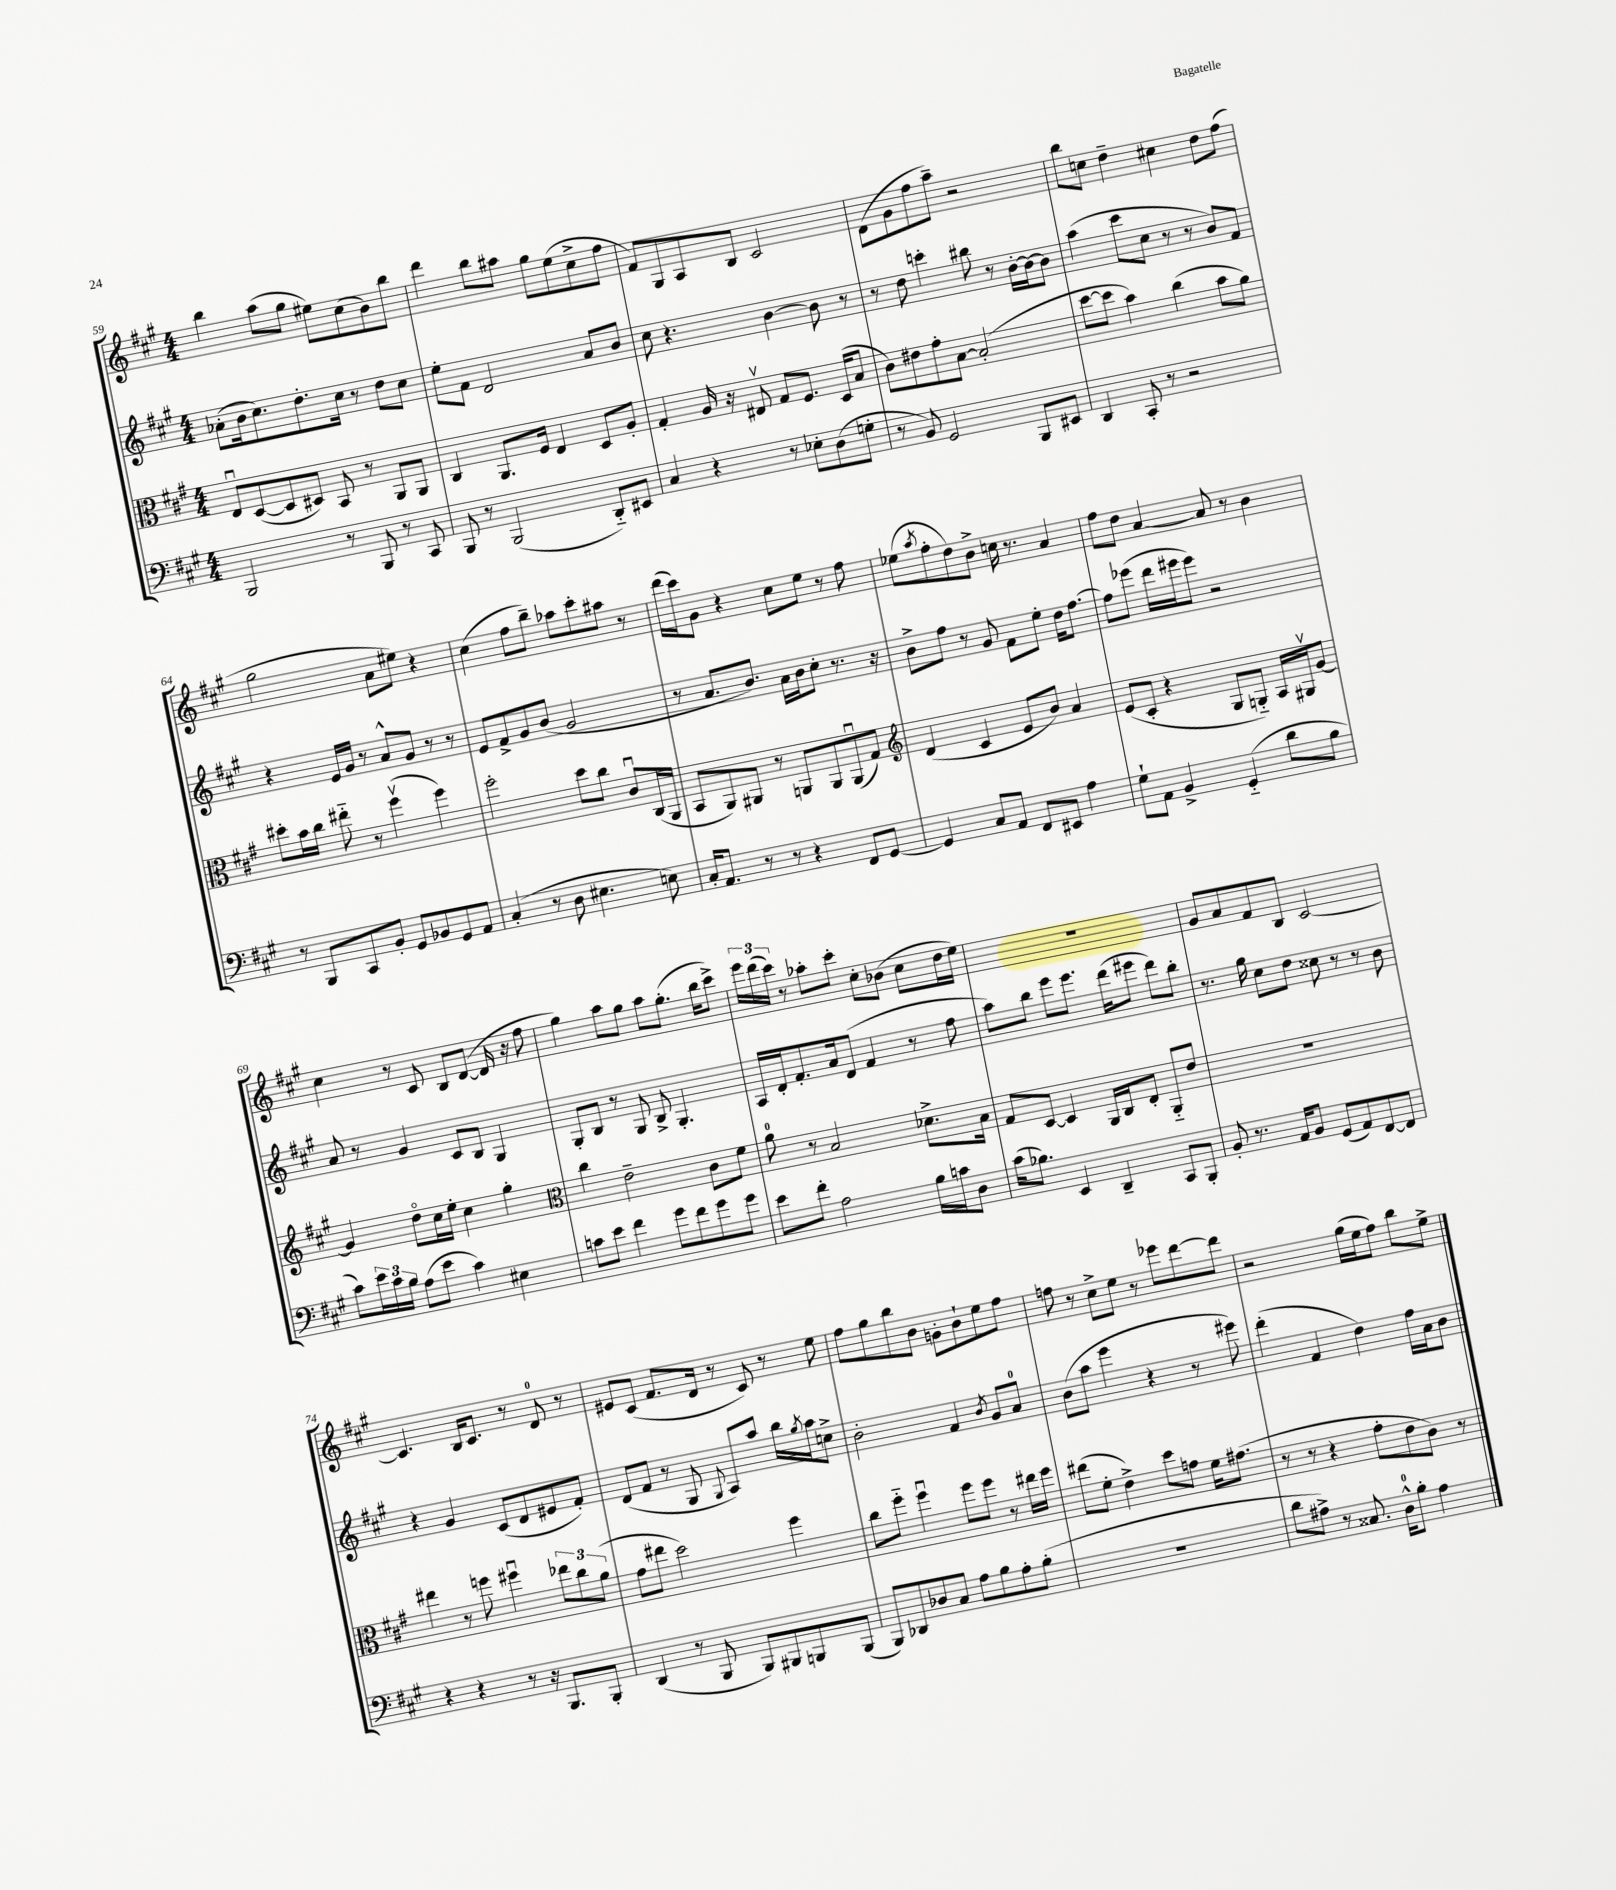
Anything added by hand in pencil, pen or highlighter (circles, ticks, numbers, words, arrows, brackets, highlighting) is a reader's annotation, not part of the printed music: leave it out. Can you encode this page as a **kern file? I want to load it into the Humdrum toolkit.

**kern	**kern	**kern	**kern
*staff4	*staff3	*staff2	*staff1
*clefF4	*clefC3	*clefG2	*clefG2
*k[f#c#g#]	*k[f#c#g#]	*k[f#c#g#]	*k[f#c#g#]
*M4/4	*M4/4	*M4/4	*M4/4
2BBB	8Eu	(8a-'	4bb
.	([8D	16b	.
.	.	8.cc#)	.
.	8D]	.	(8aa
.	8D#)	8.dd'	8gg#
8r	8BB	.	8ee#)
.	.	16cc#	.
8BBB	8r	8r	(8cc#
8r	8AA	8dd	8b)
8CC#	8AA	8cc#	8bb
=	=	=	=
8BBB	4C#	8ee'	4ddd
8r	.	8f#	.
(2BBB	8.AA	2d	8bb
.	.	.	8aa#
.	16F#	.	.
.	4E	.	8gg#
.	.	.	(8ee
8DD'~)	8D	8a	8cc#^
8EE#	8A'	8b	8ff#
=	=	=	=
4C#	4G#'	8cc#	8f#)
.	.	4.r	8G#
4r	16A	.	8A
.	16r	.	.
.	8E#v	.	8B
8r	8G#	[4b	2c#
8E-'	8.F#	.	.
(8D	.	8b]	.
.	(16D	.	.
8G'	8B	8r	.
=	=	=	=
8r	8c#)	8r	(8d
8BB)	8e#	8dd	8g#
2GG#	8g#'	4ccc'	8ff#
.	[8B	.	8aa~)
.	(2B']	8bb#	2r
.	.	8r	.
8BBB	.	[16b'	.
.	.	16b_	.
8EE#	.	8b]	.
=	=	=	=
4DD	[8dd	(4aa	8bb
.	8dd]	.	8cc
8CC#'	4b)	8ccc#	4dd~
8r	.	8cc#	.
2r	(4cc#	8r	4cc#
.	.	8r	.
.	8b	8b)	8dd
.	8a)	8f#	(8ff#
=	=	=	=
8r	8dd#'	4r	2gg#
8BBB	16b	.	.
.	16cc#	.	.
8CC#	8ee#'~	16e	.
.	.	16g#	.
8BB'	8r	8r	.
8GG#	(4ff#v	8a^^	8a
8BB-	.	8g#	8ee#)
8GG#	4ff#)	8r	4r
8AA	.	8r	.
=	=	=	=
(4C#'	2ff#'	8e	(4cc#
.	.	8f#^	.
8r	.	8g#	8ff#
8D	.	(8b	8bb~)
4.E#	8dd	2g#	8aa-
.	8cc#	.	8ccc#'
.	8c#u	.	8aa#
8E)	(16C#	.	8r
.	16AA	.	.
=	=	=	=
16C#'	8BB	8r	(16ddd
8.AA	.	.	16ccc#)
.	8AA)	8.a	8g#
8r	8AA#	.	4r
.	.	8.b)	.
8r	8r	.	.
4r	8AA	16a	8cc#
.	.	16b	.
.	8AA	8cc#'	8ee
8FF#	(8AAu	8.r	8r
[8GG#	8G#)	.	8ff#
.	.	16r	.
=	=	=	=
*	*clefG2	*	*
4GG#]	(4d	8b^	(8ee-
.	.	.	8qaa
.	.	8ff#	8ff#'
8C#	4c#	8r	8dd)
8AA	.	8g#	8b^
8FF#	8e	8f#	16cc
.	.	.	8.r
8EE#	8b)	8ee'	.
4A	4a	16dd	4a
.	.	[8.ff#	.
=	=	=	=
8G#`	(8e	8ff#]	8ff#
8AA	8c#'	(8eee-	8dd
4BB^	4r	16ddd	[4a
.	.	16eee#	.
.	.	8eee#)	.
(4GG#'~	8G#	2r	8a]
.	8G'~)	.	8r
8d	16A	.	4b
.	16G#v	.	.
8B	[8g#	.	.
=	=	=	=
8c#)	4g#]	8a	4cc#
24e	.	8r	.
24c#	.	.	.
24B	.	.	.
(8A	8ddo	4g#	8r
8e	16cc#	.	8c#
.	16ee'	.	.
4c#)	4cc#	8c#	8B
.	.	8B	([8d
4E#	4gg#'	4G#	16d]
.	.	.	16r
.	.	.	8ff#
=	=	=	=
*	*clefC3	*	*
8c	4cc#	8G#'	4gg#)
8e	.	8B	.
4f#	2e~	8r	8aa
.	.	8G#	8gg#
8g#	.	8B^	8aa
8f#	.	4.G#'	(8.gg#'
8g#	8c#	.	.
.	.	.	16bb
8g#	8f#	.	8ccc#^)
=	=	=	=
8e	8a	16A	24eee
.	.	.	(24ddd
.	.	16d'	.
.	.	.	24ccc#)
8f#'	8r	8.f#'	8r
2A	2B	.	8aa-'
.	.	16a	.
.	.	(8d	8ccc#'
.	.	4f#	8cc#'
.	.	.	(8b-
16B	8.d-^	8r	8cc#
16c	.	.	.
8D	.	8ff#	16dd
.	16B	.	16ee)
=	=	=	=
(16c#	8G#	8aa)	1r
8.B-)	.	.	.
.	[8D	8bb	.
4EE	4D]	8eee	.
.	.	8.eee	.
4DD~	16AA	.	.
.	16C#	(16ddd	.
.	8E'	8eee#	.
8CC#	8AA'~	8ddd)	.
8BBB'	8e	8bb'	.
=	=	=	=
8BB'	1r	8.r	8g#
8.r	.	.	8a
.	.	16gg#	.
.	.	8cc#	8f#
16AA	.	.	.
8BB	.	8dd	8B
(8GG#	.	8cc##	[2c#
8AA)	.	8r	.
[8FF#	.	8r	.
8FF#]	.	8b	.
=	=	=	=
4r	4ee#	4r	4.c#]
4r	8r	4g#	.
.	8ff	.	16B
.	.	.	8.c#
8r	4ff#u	(8c#	.
16r	.	8d	8r
8.BBB	.	.	.
.	12ee-	8e#	8d
.	12cc#	.	.
8BBB'	.	8f#')	8r
.	(12a	.	.
=	=	=	=
(4DD	8g#	(8d	8e#
.	8ee#	8f#	(8c#
8r	2dd)	8r	8.f#
8BBB	.	8G#	.
.	.	.	16d
.	.	8qqG#	.
8BBB)	.	8A)	8r
8BBB#	.	8aa	8c#)
8BBB	4ff#	16bb	8r
.	.	8qgg#	.
.	.	16aa	.
(8BBB	.	8cc^	8ee
=	=	=	=
8BBB)	8cc#	2b'	8ff#
8DD-	8ff#'~	.	8gg#
8D-	4ff#u	.	8bb
8C#	.	.	8b
8A	8ff#	4f#	8g'
8B	8ff#	.	8b`
.	.	8qb	.
8A'	8r	8g#	8ee
(8B'	16ee#	8a	8ff#
.	16ff#	.	.
=	=	=	=
1r	(8ee#	(8b	8ff
.	8f#'	8aa	8r
.	4e^)	4eee	8cc#^
.	.	.	8ee
.	8dd	4r	8r
.	8g	.	8eee-
.	16f#	8r	[8ddd
.	(8.g#	.	.
.	.	8eee#)	8ddd]
=	=	=	=
8d	8r	(4ddd'	2r
8A#^)	8r	.	.
8r	4r	4f#	.
8.C##	.	.	.
.	8g#'	4dd)	(16gg#
16D^^	.	.	16ee
8B'	8e	.	8ff#)
4A#	8c#)	16ff#	8bb
.	.	16a	.
.	8r	8b	8ee^
==	==	==	==
*-	*-	*-	*-
